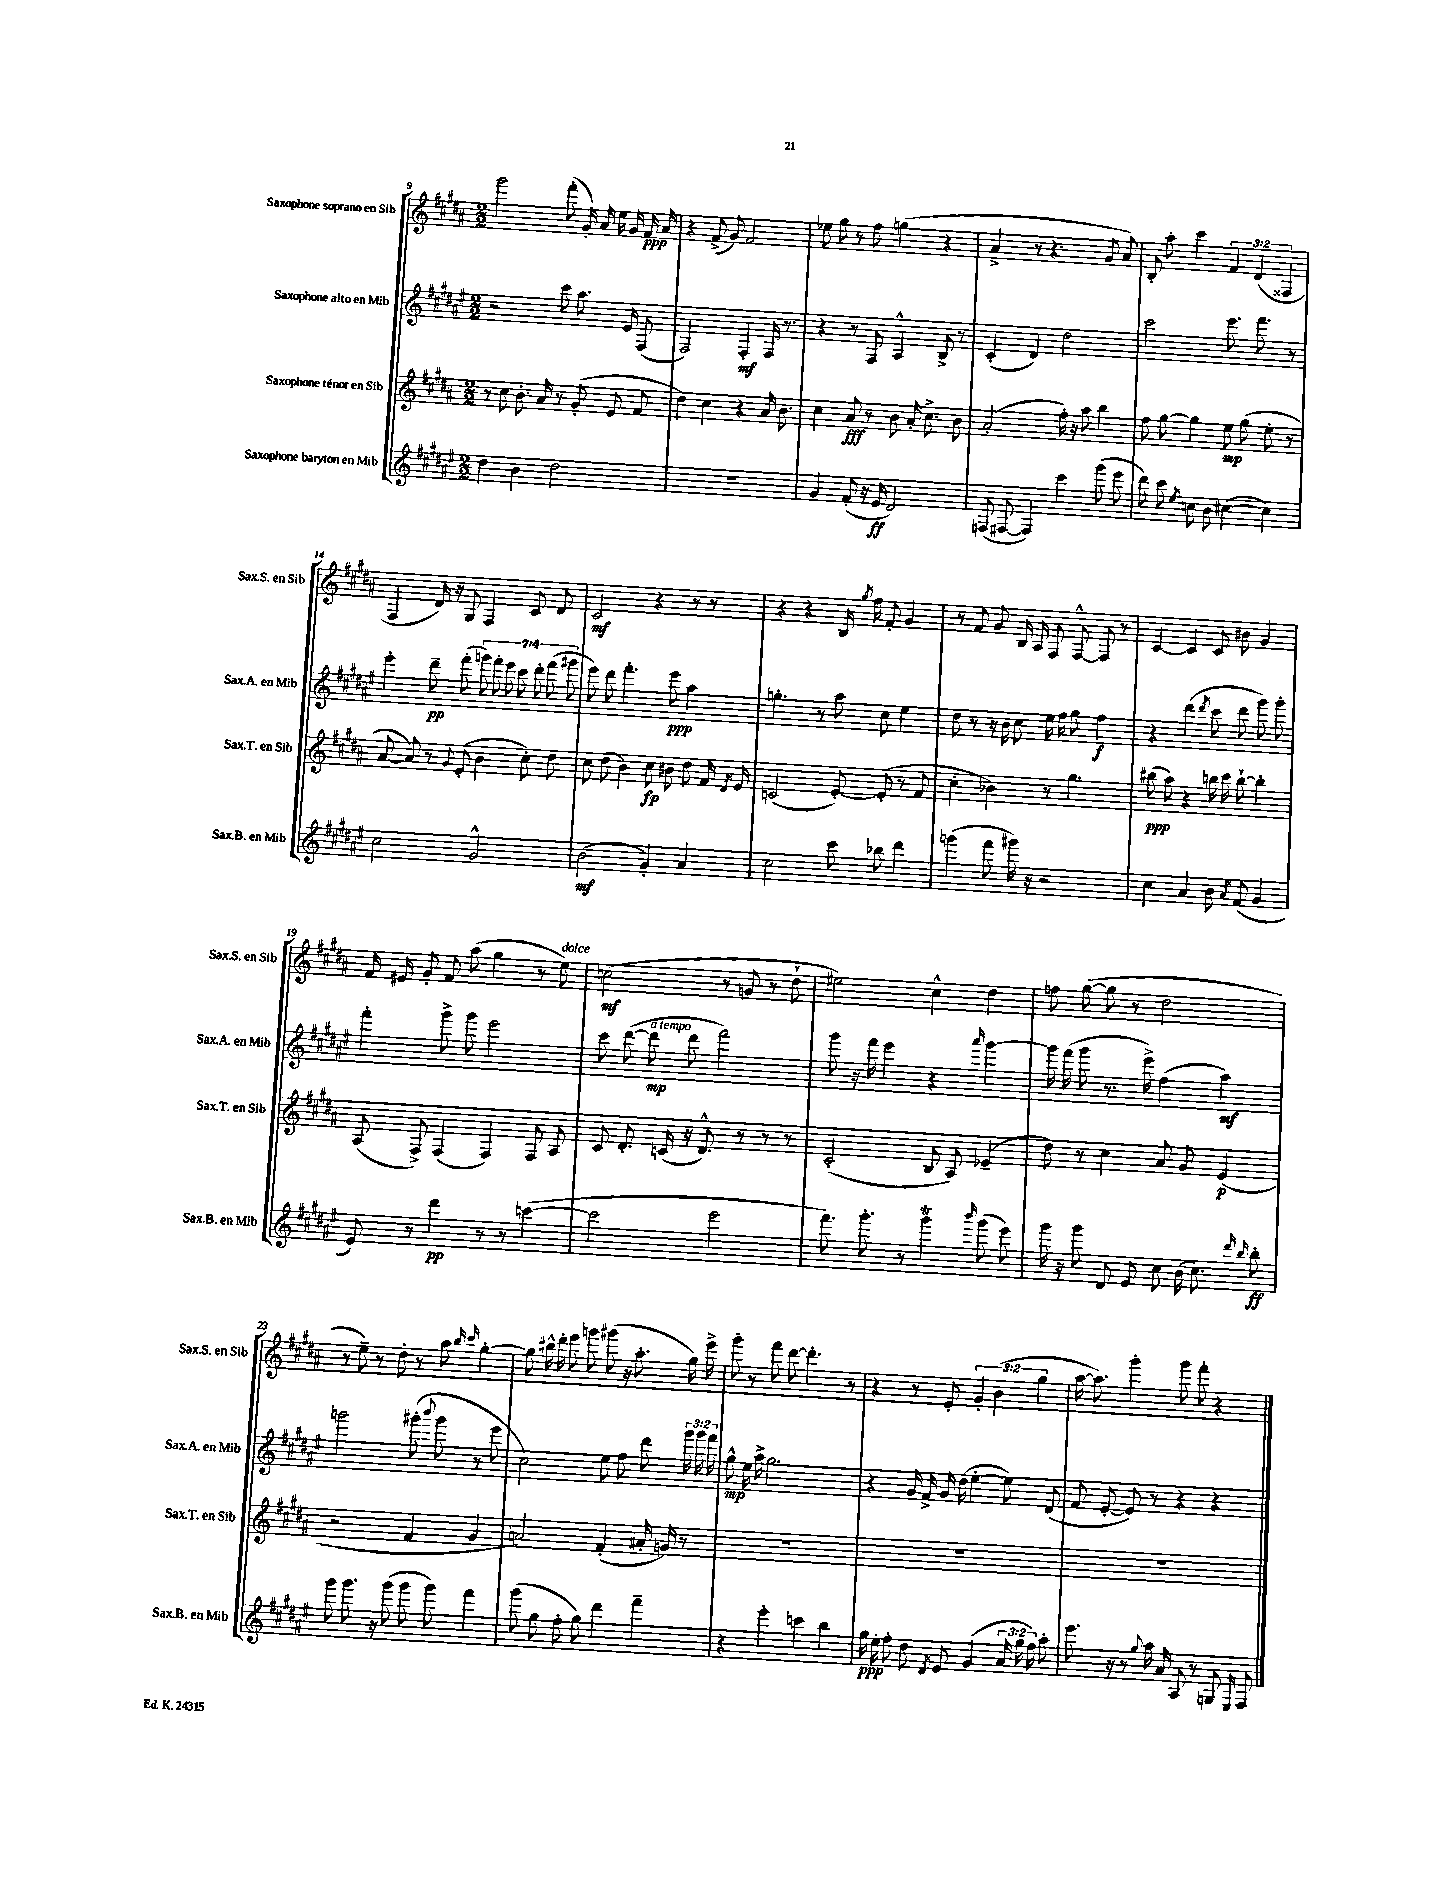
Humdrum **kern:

**kern	**kern	**kern	**kern
*staff4	*staff3	*staff2	*staff1
*clefG2	*clefG2	*clefG2	*clefG2
*k[f#c#g#d#a#e#]	*k[f#c#g#d#a#]	*k[f#c#g#d#a#e#]	*k[f#c#g#d#a#]
*M2/2	*M2/2	*M2/2	*M2/2
4dd#\	8r	2r	2ggg#\
.	8cc#\	.	.
4b\	8.b'\	.	.
.	16a#/	.	.
2dd#\	8r	8ccc#\	(8fff#'\
.	(8g#'/	8.aa#\	16g#'/)
.	.	.	16a#/
.	8e/	.	16ee\
.	.	16e#/	16g#/
.	8f#/	(8F#/	16f#/
.	.	.	16a#/
=	=	=	=
1r	4dd#\)	2F#/)	4r
.	4cc#\	.	(8f#^/
.	.	.	8g#/)
.	4r	4F#'/	2f#/
.	16a#/	16F#/	.
.	8.b\	8.r	.
=	=	=	=
4g#/	4cc#\	4r	8ee-\
.	.	.	8gg#\
(8f#'/	8a#/	8r	8r
16r	8r	8F#/	8ff#\
16e#/	.	.	.
2d#/)	8b\	4A#^^/	(4gg\
.	16a#'/	.	.
.	8.cc#^\	.	.
.	.	8B^/	4r
.	8b\	8r	.
=	=	=	=
(8F/	(2a#'/	(4c#'/	4a#^/
[8F#/	.	.	.
4F#/])	.	4d#/)	8r
.	.	.	4.r
4ccc#\	16ff#'\)	2dd#\	.
.	16r	.	.
.	8aa#\	.	.
(8ggg#\	4bb\	.	8g#/
8eee#\	.	.	8a#/)
=	=	=	=
8ddd#\)	8ff#\	2ccc#\	8B'/
8ccc#\	[8gg#\	.	8aa#'\
8qee#/	.	.	.
8cc\	4gg#\]	.	4ccc#\
8b\	.	.	.
([4cc#\	8ee\	8.eee#\	6f#/
.	(8gg#\	.	.
.	.	.	(6d#/
.	.	8.fff#\	.
4cc#\])	8ee'\	.	.
.	.	.	6F##/
.	8r	8r	.
=	=	=	=
2cc#\	[8a#/	4eee#'\	4F#/
.	8a#/])	.	.
.	8r	8ddd#~\	16d#/)
.	.	.	16r
.	8qqg#/	.	.
.	(8e'/	(8fff#'\	8G#/
2g#^^/	4b\	14ggg\)	4F#/
.	.	14fff#'\	.
.	.	14eee#\	.
.	.	14ccc#\	.
.	8cc#'\)	.	8c#/
.	.	14ddd#'\	.
.	.	(14fff#\	.
.	8dd#\	.	8d#/
.	.	14ggg#\	.
=	=	=	=
(2b\	8cc#\	8eee#\)	2c#/
.	(8dd#\	8ddd#\	.
.	4b\)	4.fff#'\	.
4g#'/)	8cc#\	.	4r
.	8b#\	8eee#\	.
4a#/	8dd#\	4aa#\	8r
.	16f#/	.	8r
.	8qd#/	.	.
.	16e/	.	.
=	=	=	=
2cc#\	(2c/	4.gg'\	4r
.	.	.	4r
.	.	8r	.
8ccc#\	[8e'/)	8aa#\	16B/
.	.	.	8qgg#/
.	.	.	16ff#\
8bb-\	(8e'/]	8cc#\	8f#'/
4ddd#\	8r	4ee#\	4g#/
.	8f#/	.	.
=	=	=	=
(4ggg\	4cc#'\	8dd#\	8r
.	.	8r	8f#/
8fff#\	4b-\)	16r	8g#/
.	.	16b\	.
16ggg#\)	.	8cc#\	16B/
16r	.	.	16A#/
2r	8r	16ee#\	8F#/
.	.	16ff#\	.
.	4.gg#\	8gg#\	[8F#^^/
.	.	4ff#\	8F#/]
.	.	.	8r
=	=	=	=
4cc#\	(8bb#\	4r	[4c#/
.	8aa#\)	.	.
4a#/	4r	(4ddd#\	4c#/]
.	.	8qddd#/	.
8b\	16bb\	8ccc#\	8c#/
.	16ccc#\	.	.
8qa#/	.	.	.
(8f#/	[8bb`\	8ddd#\	8b#\
4g#/	4bb'\]	8ggg#\)	4g#/
.	.	8ggg#'\	.
=	=	=	=
8e#/)	(8A#/	4fff#'\	16f#/
.	.	.	16e#/
8r	8F#^/)	.	8g#'/
4ddd#\	(4F#/	8ggg#^\	8f#/
.	.	8ggg#\	(8aa#\
8r	4F#/)	2eee#\	4gg#\
8r	.	.	.
([4ccc\	8F#/	.	8r
.	8A#/	.	8ee\)
=	=	=	=
2ccc\]	8c#/	8ccc#\	(2cc\
.	8.d#'/	([8ddd#\	.
.	.	8ddd#\]	.
.	(16c/	.	.
.	16r	8ddd#\	.
.	8.d#^^/)	.	.
2eee#\	.	2fff#\)	8r
.	8r	.	8g/
.	8r	.	8r
.	8r	.	8dd#`\
=	=	=	=
8.fff#\)	(2c#'/	8ggg#\	2ee#\)
.	.	16r	.
8.ggg#'\	.	16fff#\	.
.	.	4eee#\	.
8r	.	.	.
4ggg#\	8B/	4r	4cc#^^\
.	8A#/)	.	.
16qqbbb/	.	16qqaaa#/	.
(8ggg#\	(4e-~/	[4ggg#\	4dd#\
8eee#\)	.	.	.
=	=	=	=
16ggg#\	8dd#\)	16ggg#\]	8ff\
16r	.	(16fff#\	.
8ggg#\	8r	8ggg#\	([8gg#\
8d#/	4cc#\	8.r	8gg#\]
8e#/	.	.	8r
.	.	16eee#^\)	.
8cc#\	8a#/	(4ff#\	2dd#\
(16b\	8g#/	.	.
8.cc#\)	.	.	.
.	(4e/	4aa#\)	.
16qqddd#/	.	.	.
16qqbb/	.	.	.
8bb'\	.	.	.
=	=	=	=
8ggg#\	2r	2ggg\	8r
8.ggg#\	.	.	8ee~\)
.	.	.	8r
16r	.	.	.
(8ggg#\	.	.	8dd#'\
8ggg#\	4f#/	(8ggg#'\	8r
.	.	8qqbbb/	.
8ggg#\)	.	8ggg#\	8aa#\
.	.	.	16qqbb/
.	.	.	16qqccc#/
4fff#\	4g#/	8r	[4gg#'\
.	.	8eee#\	.
=	=	=	=
(8ggg#\	2a/)	2cc#\)	8gg#\]
8gg#\	.	.	16bb#^^\
.	.	.	16ddd#'\
8ff#'\	.	.	8eee\
8gg#\)	.	.	8ggg\
4ddd#\	(4f#'/	8ee#\	(8ggg#\
.	.	8ff#\	16r
.	.	.	8.aa#'\
4fff#~\	16a#'/	8ddd#\	.
.	16g/)	.	.
.	8r	24ggg#\	16gg#\)
.	.	24ggg#\	.
.	.	.	16eee^\
.	.	24fff#\	.
=	=	=	=
4r	1r	8gg#^^\	8ggg#'\
.	.	16ee#\	8r
.	.	16aa#^\	.
4eee#'\	.	2.gg#\	8fff#\
.	.	.	[8ddd#\
4ccc\	.	.	4.ddd#'\]
4bb\	.	.	.
.	.	.	8r
=	=	=	=
16gg#\	1r	4r	4r
16ee#'\	.	.	.
8ff#'\	.	.	.
8dd#\	.	16g#/	8r
.	.	16f#^/	.
8qd#/	.	.	.
8e#/	.	16g#/	8e'/
.	.	(16dd#\	.
(4g#/	.	[4ee#'\	6g#'/
.	.	.	(6b\
24a#/	.	8ee#\])	.
24gg#\	.	.	.
24ff#\)	.	.	6gg#\
8aa#'\	.	(8d#/	.
=	=	=	=
8.eee#\	1r	8f#/	[16aa#\
.	.	.	8.aa#\])
.	.	[8e#'/	.
16r	.	.	.
8r	.	8e#/])	4ggg#'\
8qqgg#/	.	.	.
16aa#\	.	8r	.
16a#/	.	.	.
8A#/	.	4r	8ggg#\
8r	.	.	8fff#'\
8G/	.	4r	4r
16qqE#/	.	.	.
8F#/	.	.	.
==	==	==	==
*-	*-	*-	*-
